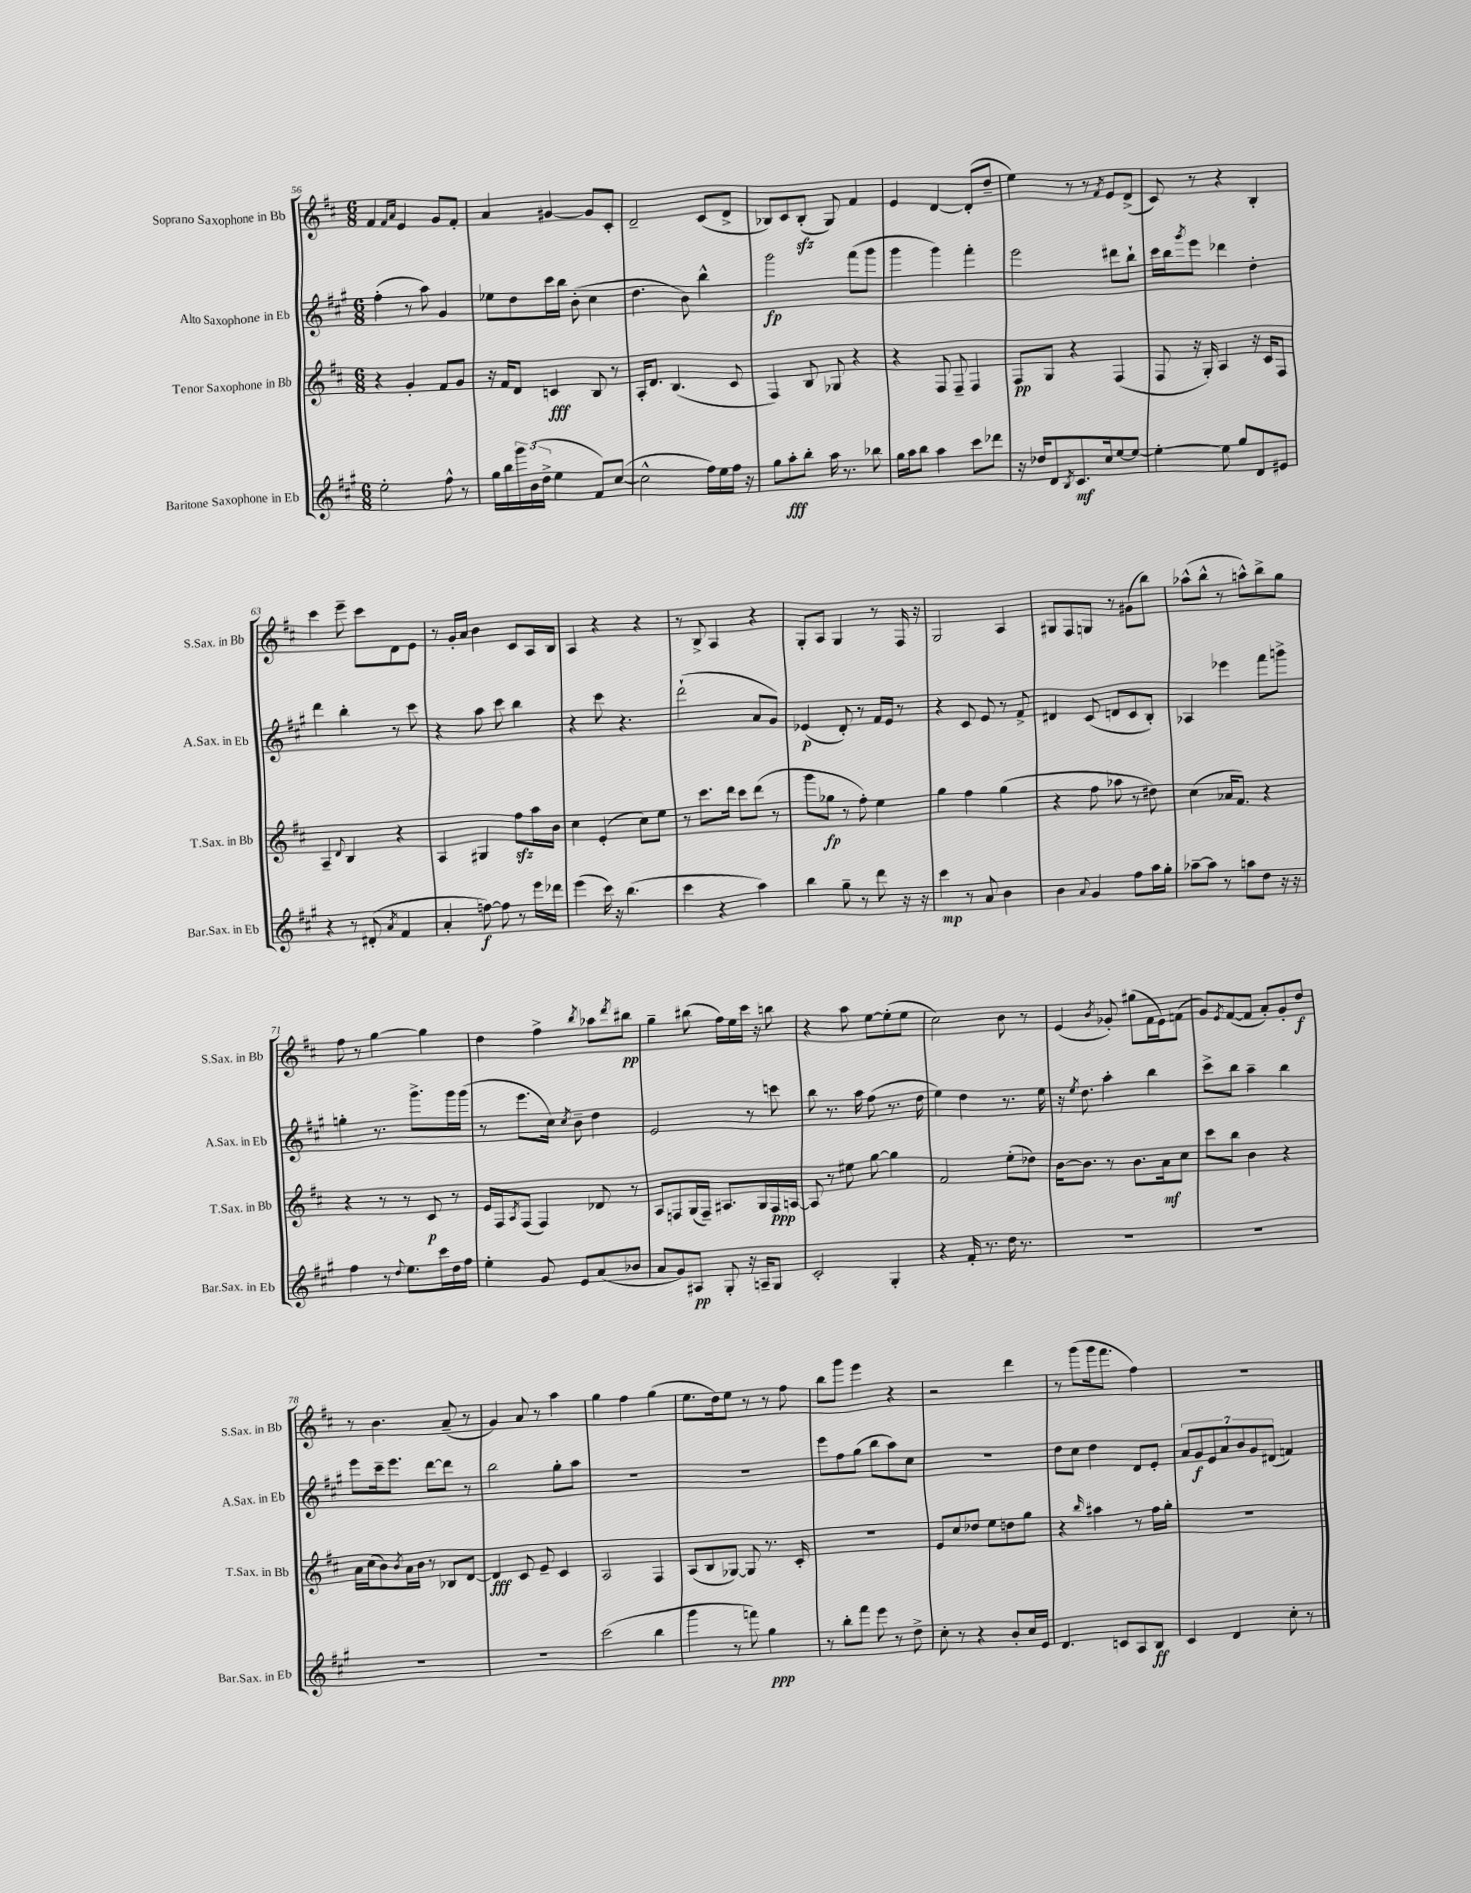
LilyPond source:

<<
\new StaffGroup <<
\new Staff = "s0" \with { instrumentName = "Soprano Saxophone in Bb" shortInstrumentName = "S.Sax. in Bb" } {
    \clef treble \key d \major \numericTimeSignature \time 6/8
    fis'4 \grace { fis'16 a'16 } e'4 g'8 fis'8-. |
    a'4 gis'4~ gis'8 cis'8-. |
    d'2-- cis'8( d'8-> |
    bes8) cis'8 bes8-.\sfz( g8) fis'4 |
    e'4 d'4~ d'8-.( d''8-- |
    e''4) r8 r8 \acciaccatura { fis'8 } e'8 d'8->( |
    cis'8) r8 r4 b4-. |
    cis'''4 e'''8-- cis'''8 d'8 e'8 |
    r8 g'16-. a'16 b'4 cis'8 a16 b16 |
    a4 r4 r4 |
    r8 b8-> a4 r4 |
    g8-. a8 g4 r8 fis16 r16 |
    g2 a4 |
    gis8 fis8 g8 r8 gis'8( b''8) |
    aes''8-^( b''8-^ r8 a''8-^) b''8-> g''8 |
    fis''8 r8 g''4~ g''4 |
    d''4 fis''4-> \acciaccatura { b''8 } aes''8 \acciaccatura { d'''8 } bis''8\pp |
    g''4-- bis''8( fis''16) e''16 cis'''16 r16 b''8 |
    r4 a''8 e''8~ e''8-.( e''8 |
    cis''2) b'8 r8 |
    e'4( \acciaccatura { b'8 } ges'8-.) gis''8( fis'16 e'16) f'8( |
    g'8) \acciaccatura { e'8 } fis'8~( fis'8 a'8-.) g'8-. d''8\f |
    r8 b'4. a'8--( r8 |
    g'4) a'8 r8 a''4 |
    g''4 fis''4 g''4( |
    e''8. d''16) e''8 r8 r8 fis''8 |
    b''8 g'''8 e'''4 r4 |
    r2 d'''4 |
    r8 g'''8( g'''16 fis'''8. fis''4) |
    R2. \bar "|." |
}
\new Staff = "s1" \with { instrumentName = "Alto Saxophone in Eb" shortInstrumentName = "A.Sax. in Eb" } {
    \clef treble \key a \major \numericTimeSignature \time 6/8
    fis''4-.( r8 a''8) gis'4 |
    ees''8 d''8 cis'''16 b''16 b'8-.( cis''4 |
    d''4. b'8) b''4-^ |
    gis'''2\fp fis'''8( gis'''8 |
    gis'''4 gis'''4) fis'''4-. |
    e'''2 dis'''8 b''8-! |
    cis'''16 b''16 \acciaccatura { gis'''8 } e'''8 des'''4 d''4-. |
    d'''4 b''4-. r8 cis'''8 |
    r4 a''8 cis'''8 b''4 |
    r4 cis'''8 r4. |
    d'''2-!( a'8 gis'8) |
    ees'4\p( d'8-.) r8 fis'16 ees'16 r8 |
    r4 cis'8 e'8 r8 fis'8-> |
    dis'4 cis'8( d'8 cis'8 b8-.) |
    aes4 ees'''4 fis'''8 g'''8-> |
    g''4-. r8. gis'''8.-> gis'''16 gis'''16( |
    r8 e'''8. cis''16) \acciaccatura { cis''8 } b'8-- d''4 |
    e'2 r8 c'''8 |
    b''8 r8. a''16 fis''8( r8. d''16 |
    e''4) d''4 r8. e''16 |
    r16 \acciaccatura { e''8 } d''8. a''4-. b''4 |
    cis'''8-> b''8 a''4-- b''4 |
    e'''8 cis'''16-- e'''8. d'''8~ d'''8 r8 |
    b''2 gis''8-. a''8 |
    R2. |
    R2. |
    e'''8 fis''8 gis''8( b''8 a''8) cis''8 |
    R2. |
    d''8 cis''8 d''4 d'8 e'8-. |
    \tuplet 7/4 { a'8 gis'8\f e'8 a'8 b'8 gis'8 dis'8( } f'4) \bar "|." |
}
\new Staff = "s2" \with { instrumentName = "Tenor Saxophone in Bb" shortInstrumentName = "T.Sax. in Bb" } {
    \clef treble \key d \major \numericTimeSignature \time 6/8
    r4 g'4-. fis'8 g'8 |
    r16 fis'16 d'8 c'4\fff b8 r8 |
    a16-. d'8. b4.( cis'8 |
    fis4) b8 ges8 r4 |
    r4 fis8 fis8-- fis4 |
    fis8\pp g8 r4 fis4( |
    fis8 r16 g16-.) a4 r16 cis'16 fis8 |
    a4-- \appoggiatura { d'8 } b4 r4 |
    a4 gis4 fis''8\sfz a''16 b'16 |
    cis''4 e'4-.( cis''8) e''8 |
    r8 cis'''8. d'''16 cis'''8 d'''8( r8 |
    g'''8 ges''8\fp r8 fis''8-.) e''4 |
    g''4 fis''4 g''4( |
    r4 fis''8 aes''8 r8 dis''8) |
    cis''4( aes'16 fis'8.) r4 |
    r4 r8 r8 cis'8\p r8 |
    e'16 fis16 \acciaccatura { a8 } fis8( fis4) des'8 r8 |
    a8 f8 g16( f16--) ais8. g16 f16\ppp a16~ |
    a8 r8 eis''8 g''8~ g''4 |
    fis'2 e''8-.( des''8) |
    b'16~ b'8. r8 b'8. a'16\mf cis''8 |
    cis'''8 b''8 b'4 r4 |
    a'16 cis''16( b'8) \acciaccatura { b'8 } a'16 b'16 r8 bes8 d'8~ |
    d'4\fff cis'8 e'8-- cis'4 |
    a2 fis4 |
    a8( b8 ges8~) ges8 r8. cis'16-. |
    R2. |
    e'8 cis''8 des''8 e''8 d''8 g''8 |
    r4 \grace { b''16 } ais''4 r8 fis''16 g''16-. |
    R2. \bar "|." |
}
\new Staff = "s3" \with { instrumentName = "Baritone Saxophone in Eb" shortInstrumentName = "Bar.Sax. in Eb" } {
    \clef treble \key a \major \numericTimeSignature \time 6/8
    e''2-. fis''8-^ r8 |
    gis''16 b''16 \tuplet 3/2 { gis'''16 b'16( d''16-> } e''4 fis'8) cis''8~( |
    cis''2-^ fis''16) e''16 fis''16 r16 |
    gis''8 a''8-.\fff b''8-. a''16 r8. bes''8 |
    gis''16 a''16 b''8 a''4 cis'''8 des'''8 |
    r16 des''16 d'8 \acciaccatura { b8 } cis'8.\mf cis''16 e''8~ e''8~ |
    e''4~-. e''8 gis''8 d'8 eis'8 |
    r4 r8 dis'8-.( \acciaccatura { a'8 } fis'4 |
    a'4-. f''8~\f) f''8 r8 e'''16 des'''16 |
    e'''4( cis'''16) r16 b''4.( |
    cis'''4 r4 a''4) |
    b''4 gis''8-- r8 d'''8 r16 r16 |
    cis'''4\mp r8 a'8 b'4 |
    b'4 \appoggiatura { a'8 } gis'4 fis''8 a''16 gis''16-. |
    aes''8~-- aes''8 r8 a''8 d''8 r16 r16 |
    fis''4 r8 \appoggiatura { d''8 } e''8. cis'''16 d''16 fis''16 |
    e''4-. gis'8 e'8 a'8( bes'8 |
    a'8 gis'8) ais8\pp gis8-. r16 a16-- gis8 |
    cis'2-. gis4-. |
    r4 fis'16-. r8. d''16 r8. |
    R2. |
    R2. |
    R2. |
    R2. |
    cis'''2( b''4 |
    gis'''4 r8 f'''8) gis''4\ppp |
    r8 b''8-. fis'''8 e'''8 r8 d''8-> |
    cis''8-. r8 r4 b'8-. cis''16 e'16 |
    d'4. c'8 a8 b8\ff |
    cis'4 d'4 cis''8-. r8 \bar "|." |
}
>>
>>
\layout { \context { \Score currentBarNumber = #56 } }
